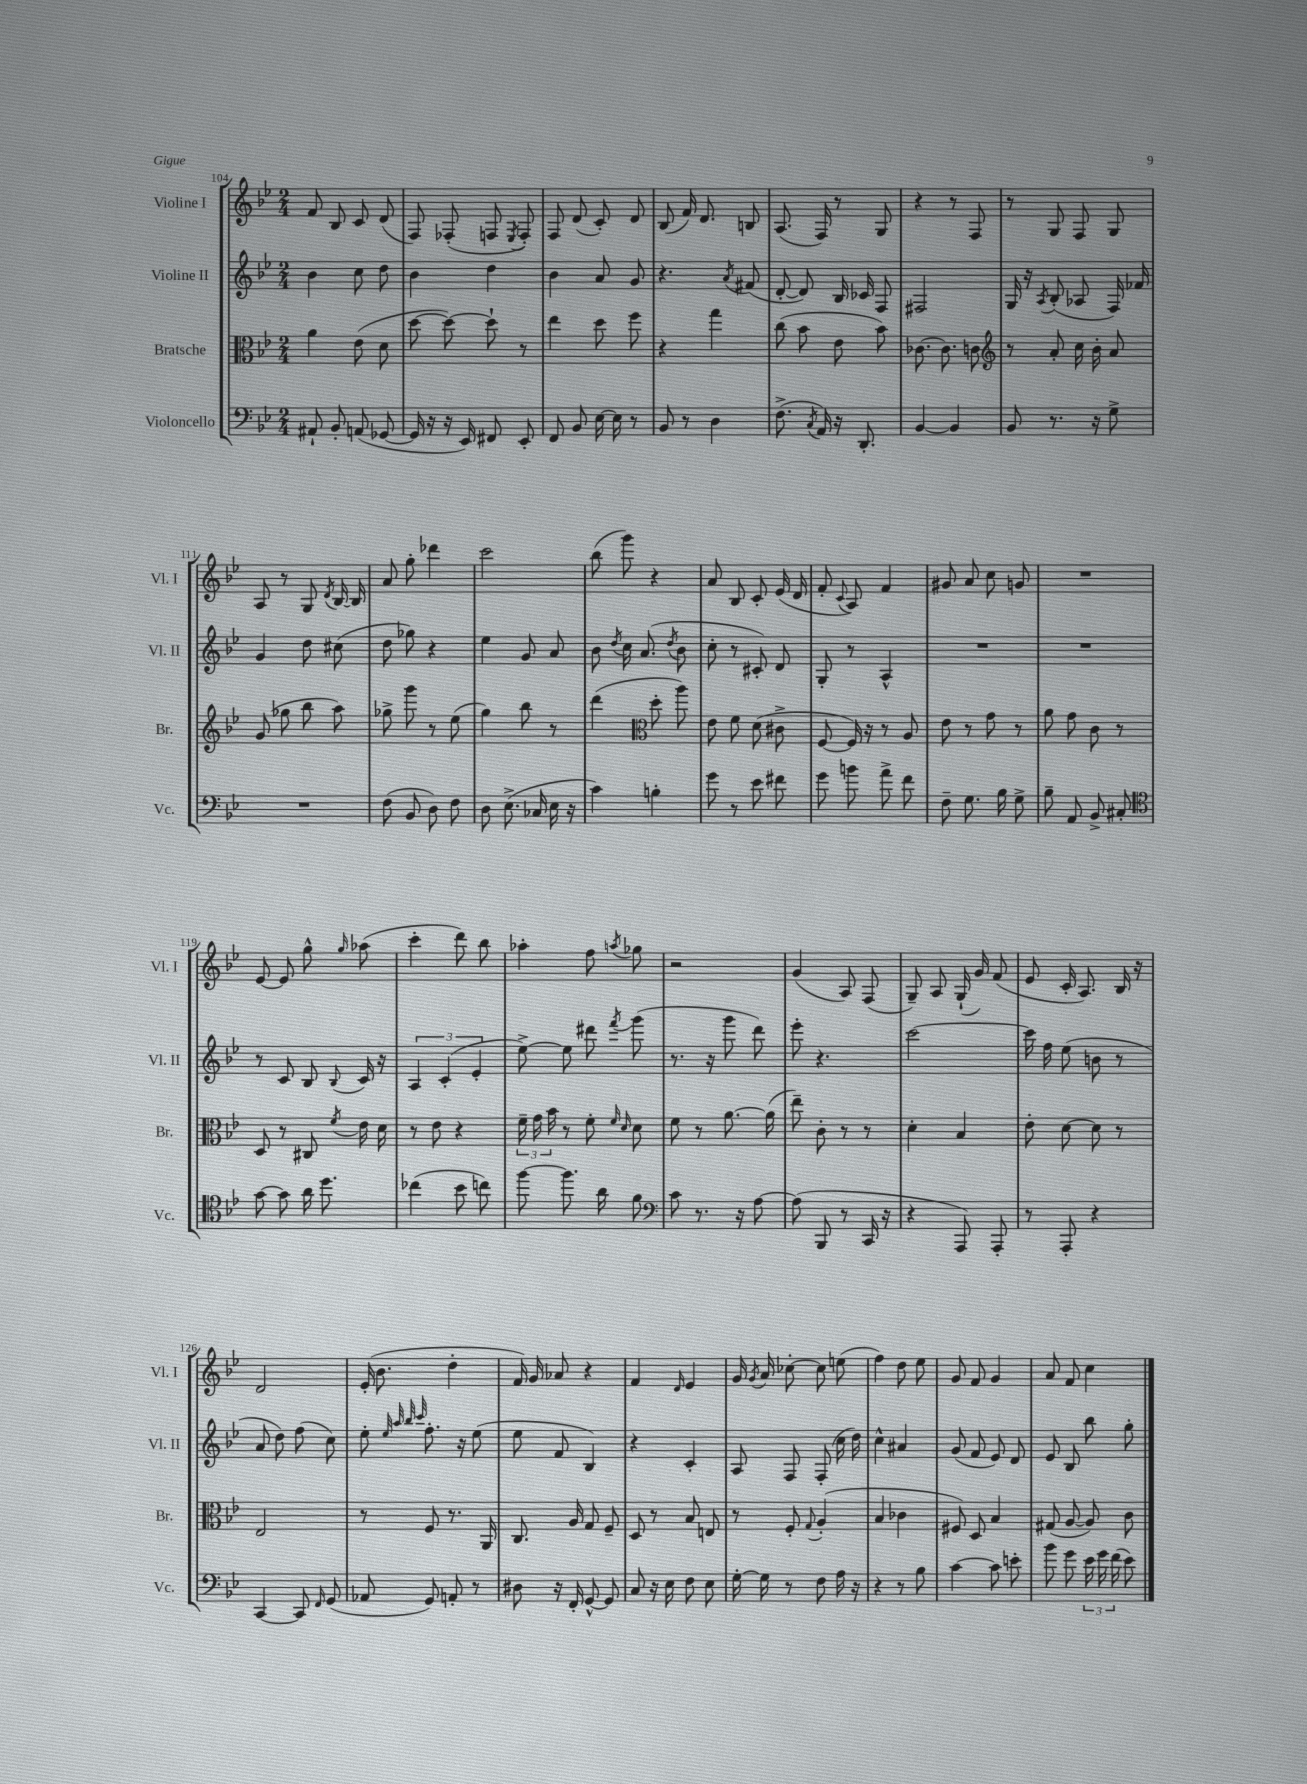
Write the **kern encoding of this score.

**kern	**kern	**kern	**kern
*part4	*part3	*part2	*part1
*staff4	*staff3	*staff2	*staff1
*I"Violoncello	*I"Bratsche	*I"Violine II	*I"Violine I
*I'Vc.	*I'Br.	*I'Vl. II	*I'Vl. I
*clefF4	*clefC3	*clefG2	*clefG2
*k[b-e-]	*k[b-e-]	*k[b-e-]	*k[b-e-]
*M2/4	*M2/4	*M2/4	*M2/4
=104	=104	=104	=104
8AA#X`/	4a\	4b-\	8f/
8BB-'/	.	.	8B-/
(8AAn/	(8e-\	8cc\	8c/
[8GG-X/	8d\	8dd\	(8d/
=105	=105	=105	=105
16GG-/]	[8dd\	4b-\	8F/)
16r	.	.	.
16r	8dd\_)	.	(8F-X'/
16EE-/)	.	.	.
8FF#X/	8dd`\]	4dd\	8Fn/
.	.	.	8qE-/
8EE-'/	8r	.	8F'/)
=106	=106	=106	=106
8FF/	4ee-\	4b-\	8F/
8BB-/	.	.	(8d/
[16E-\	8dd\	8a/	8c'/)
16E-\]	.	.	.
8r	8ff\	8g/	8d/
=107	=107	=107	=107
8BB-/	4r	4.r	(8B-/
8r	.	.	16f/)
.	.	.	8.d/
4D\	4gg\	.	.
.	.	8qa/	.
.	.	(8f#X/	8Bn/
=108	=108	=108	=108
(8.F^\	(8cc\	[8d'/	(8.A/
.	8b-\	8d/])	.
8qC/	.	.	.
16AA/)	.	.	16F/)
16r	8e-\	16B-/	8r
8.DD'/	.	16c-X/	.
.	8b-\)	8F/	8G/
=109	=109	=109	=109
[4BB-/	[8.c-X\	2F#X/	4r
.	8.c-\]	.	.
4BB-/]	.	.	8r
.	8cn\	.	8F/
=110	=110	=110	=110
*	*clefG2	*	*
8BB-/	8r	16G/	8r
.	.	16r	.
.	.	8qA/	.
8.r	8a'/	(8B-'/	8G/
.	16cc\	8A-X/	8F/
16r	16b-'\	.	.
8G^\	8a/	16F/)	8G/
.	.	16f-X/	.
!!LO:LB:g=z
=111	=111	=111	=111
2r	(8g/	4g/	8A/
.	8gg-X\	.	8r
.	8bb-\	8dd\	8G/
.	.	.	8qd/
.	8aa\)	(8cc#X\	[16B-/
.	.	.	16B-/]
=112	=112	=112	=112
(8F\	8gg-X^\	8dd\	8a/
8BB-/	8ggg\	8gg-X\)	8gg'\
8D\)	8r	4r	4ddd-X\
8F\	(8ee-\	.	.
=113	=113	=113	=113
8D\	4gg\)	4ee-\	2ccc\
(8.E-^\	.	.	.
.	8bb-\	8g/	.
16C-X/	.	.	.
16E-\	8r	8a/	.
16r	.	.	.
=114	=114	=114	=114
4c\)	(4ddd\	8b-\	(8bb-\
.	.	8qdd/	.
.	.	16cc\	8ggg\)
.	.	(8.a/	.
*	*clefC3	*	*
4Bn'\	8dd'\	.	4r
.	.	8qdd/	.
.	8aa\)	8b-\	.
=115	=115	=115	=115
8g\	8e-\	8cc'\	8a/
8r	8f\	8r	8B-/
8e-\	(8d\	8c#X'/)	8c'/
8f#X\	8c#X^\	8d/	(16e-/
.	.	.	16d/
=116	=116	=116	=116
8g\	[8F/	8G'/	8f'/
.	.	.	8qqc/
8bn\	16F/])	8r	8A/)
.	16r	.	.
8a^\	8r	4A^^/	4f/
8f\	8A/	.	.
=117	=117	=117	=117
8F~\	8e-\	2r	8g#X/
8.G\	8r	.	8a/
.	8g\	.	8cc\
16B-\	.	.	.
8G^\	8r	.	8gn/
=118	=118	=118	=118
8B-~\	8a\	2r	2r
8AA/	8g\	.	.
8BB-^/	8c\	.	.
8C#X'/	8r	.	.
!!LO:LB:g=z
=119	=119	=119	=119
*clefC4	*	*	*
[8g\	8D/	8r	[8e-/
8g\]	8r	8c/	8e-/]
16a\	8C#X/	8B-/	8gg^^\
8.dd\	.	.	.
.	8qf/	8qqB-/	16qqgg/
.	16e-\	16c/	(8aa-X\
.	16d\	16r	.
=120	=120	=120	=120
(4cc-X\	8r	6A/	4ccc'\
.	8e-\	.	.
.	.	(6c'/	.
8b-\	4r	.	8ddd\)
.	.	6e-'/	.
8ccn\)	.	.	8bb-\
=121	=121	=121	=121
[8ff\	24f~\	[8ee-^\)	4aa-X'\
.	24g\	.	.
.	24b-\	.	.
8.ff\]	8r	8ee-\]	.
.	8f'\	8ddd#X\	8ff\
16a\	.	.	.
.	16qqf/	.	.
.	16qqd/	8qfff/	8qaan/
8f\	8d\	(8ggg\	8gg-X\
=122	=122	=122	=122
*clefF4	*	*	*
8c\	8f\	8.r	2r
8.r	8r	.	.
.	.	16r	.
.	[8.a\	8ggg\	.
16r	.	.	.
[8A\	.	8ddd\)	.
.	(16a\]	.	.
=123	=123	=123	=123
(8A\]	8ee-~\)	8eee-'\	(4g/
8BBB-/	8c'\	4.r	.
8r	8r	.	8A/)
16CC/	8r	.	(8F/
16r	.	.	.
=124	=124	=124	=124
4r	4d'\	[2ccc\	8G~/)
.	.	.	8A/
8AAA/)	4B-/	.	(16G`/
.	.	.	16g/)
8AAA'/	.	.	(8f/
=125	=125	=125	=125
8r	8e-'\	16ccc\]	8e-/
.	.	16ff\	.
8AAA'/	[8d\	(8ee-\	16c'/
.	.	.	8.A/)
4r	8d\]	8bn\	.
.	8r	8r	16B-/
.	.	.	16r
!!LO:LB:g=z
=126	=126	=126	=126
[4CC/	2E-/	8a/	2d/
.	.	8dd\)	.
8CC/]	.	(8ff\	.
16qqFF/	.	.	.
(8GG/	.	8cc\)	.
=127	=127	=127	=127
8AA-X/	8r	8ee-'\	(16e-'/
.	.	.	8.b-\
.	.	32qqee-/	.
.	.	32qqaa/	.
.	.	32qqbb-/	.
.	.	32qqccc/	.
8GG/)	8F/	8.ff'\	.
8AAn'/	8.r	.	4dd'\
.	.	16r	.
8r	.	(8ee-\	.
.	16AA/	.	.
=128	=128	=128	=128
8D#X\	8.C/	8ee-\	16f/)
.	.	.	16g/
16r	.	8f/	8a-X/
16FF'/	16A/	.	.
[8GG^^/	8G/	4B-/)	4r
8GG/]	8F~/	.	.
=129	=129	=129	=129
8C/	8D/	4r	4f/
16r	8r	.	.
16E-\	.	.	.
.	.	.	16qqd/
8F\	8B-/	4c'/	4e-/
8E-\	8En/	.	.
=130	=130	=130	=130
[16G'\	8r	8A/	16g/
.	.	.	8qg/
16G\]	.	.	16a/
8r	8F'/	8F/	[8cc-X'\
.	8qqG/	.	.
8F\	(4A'/	(8F'/	8cc-\]
16A\	.	16cc\	(8een\
16r	.	16dd\)	.
=131	=131	=131	=131
4r	4B-/	4cc^^\	4ff\)
8r	4c-X\	4a#X/	8dd\
8B-\	.	.	8ee-\
=132	=132	=132	=132
[4c\	8F#X/)	(8g/	8g/
.	8D/	8f/	8f/
8c\]	4B-/	8e-/)	4g/
8en'\	.	8d/	.
=133	=133	=133	=133
8b-\	(8G#X/	8e-/	8a/
8g\	[8A/	8B-/	8f/
24e-\	8A/])	8bb-\	4cc\
24g\	.	.	.
(24f\	.	.	.
8e-\)	8c\	8gg'\	.
==	==	==	==
*-	*-	*-	*-
